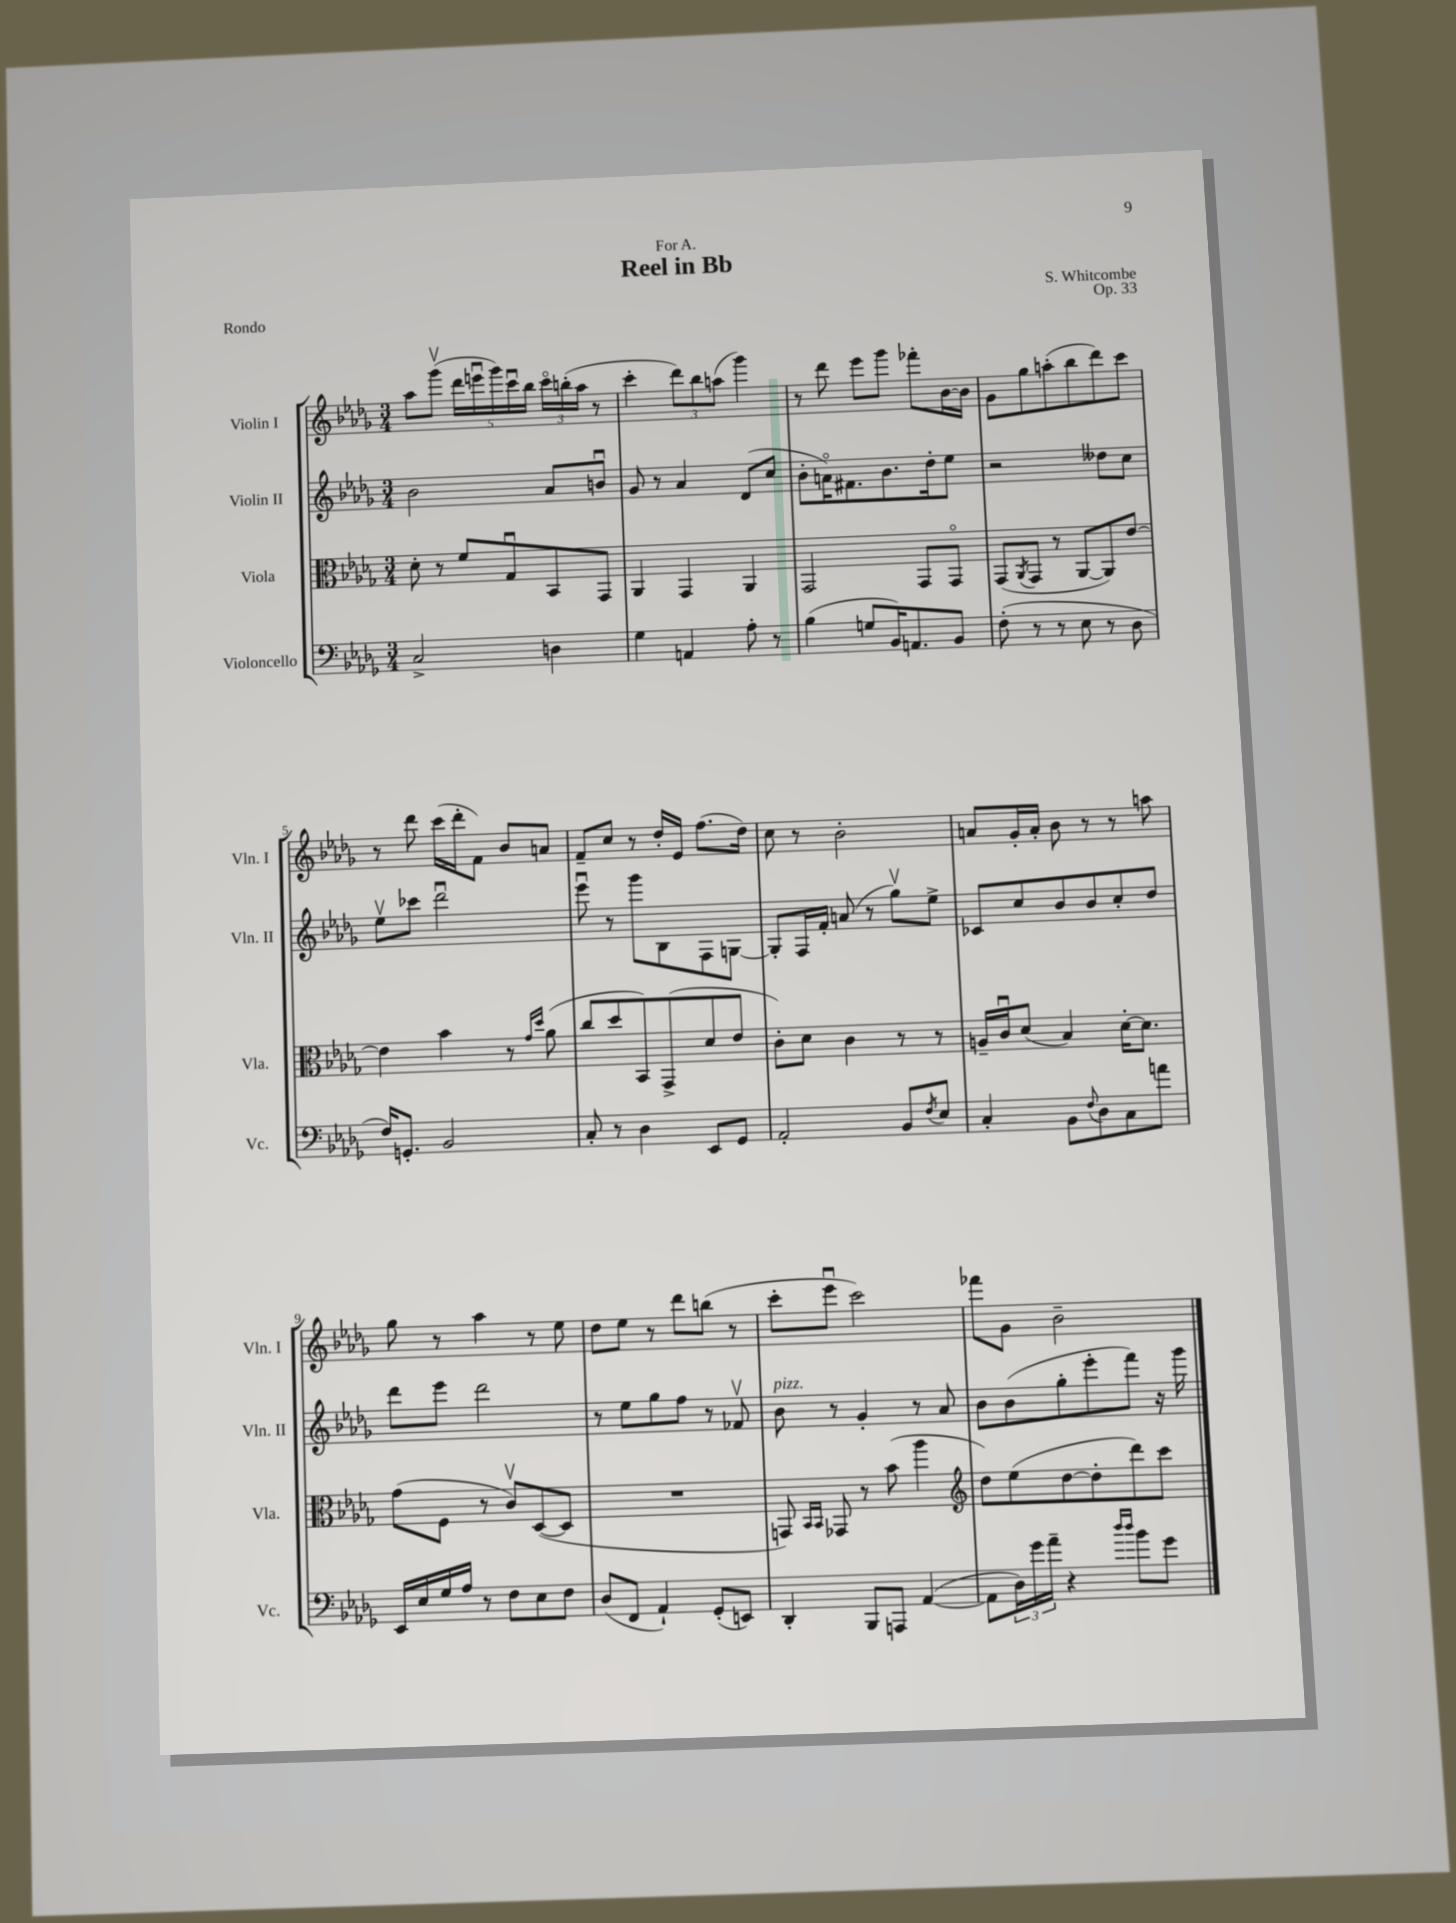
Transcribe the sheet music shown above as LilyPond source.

\header { title = "Reel in Bb" composer = "S. Whitcombe" dedication = "For A." opus = "Op. 33" piece = "Rondo" }
<<
\new StaffGroup <<
\new Staff = "s0" \with { instrumentName = "Violin I" shortInstrumentName = "Vln. I" } {
    \clef treble \key des \major \numericTimeSignature \time 3/4
    aes''8 ges'''8\upbow( \tuplet 5/4 { des'''16 e'''16\downbow ges'''16) c'''16\downbow bes''16 } \tuplet 3/2 { c'''16\flageolet b''16-.( aes''16 } r8 |
    c'''4-. \tuplet 3/2 { des'''8) bes''8 a''8( } ges'''4) |
    r8 des'''8 ees'''8 ges'''8 fes'''8-. bes'16~ bes'16 |
    ges'8 ges''8 a''8-.( bes''8 des'''8) c'''8 |
    r8 des'''8 c'''16( des'''16-. f'8) bes'8 a'8 |
    f'8-- c''8 r8 des''16-. ees'16 f''8.( des''16) |
    c''8 r8 bes'2-. |
    a'8 ges'16-. a'16-. bes'8 r8 r8 a''8 |
    ges''8 r8 aes''4 r8 ees''8 |
    des''8 ees''8 r8 des'''8 b''8( r8 |
    c'''8-. ees'''8\downbow c'''2) |
    fes'''8 ges'8 bes'2-- \bar "|." |
}
\new Staff = "s1" \with { instrumentName = "Violin II" shortInstrumentName = "Vln. II" } {
    \clef treble \key des \major \numericTimeSignature \time 3/4
    bes'2 aes'8 b'8\downbow |
    ges'8 r8 aes'4 des'8( c''8 |
    bes'8-. a'16\flageolet) fis'8. bes'8. des''16-. ees''8 |
    r2 deses''8 c''8 |
    ees''8\upbow ces'''8 des'''2\downbow |
    ees'''8\downbow r8 ges'''8 bes8 f8 g8~ |
    g8-. f16 f'16-. a'8( r8 ges''8\upbow) ees''8-> |
    ces'8 c''8 bes'8 bes'8 c''8-. des''8 |
    des'''8 ees'''8 des'''2 |
    r8 ees''8 ges''8 f''8 r8 fes'8\upbow |
    bes'8^\markup { \italic "pizz." } r8 ges'4-. r8 aes'8 |
    bes'8 bes'8( ges''8-. ees'''8-. f'''8) r16 ges'''16 \bar "|." |
}
\new Staff = "s2" \with { instrumentName = "Viola" shortInstrumentName = "Vla." } {
    \clef alto \key des \major \numericTimeSignature \time 3/4
    des'8-. r8 f'8 ges8\downbow bes,8 ges,8 |
    aes,4 ges,4 aes,4 |
    ges,2 ges,8 ges,8\flageolet |
    ges,8( \acciaccatura { aes,8 } ges,8 r8 aes,8~ aes,8) ees'8~ |
    ees'4 bes'4 r8 \grace { ges'16 des''16 } aes'8( |
    c''8 des''8 bes,8) ges,8->( des'8 ees'8 |
    c'8-.) des'8 c'4 r8 r8 |
    a16-- c'16\downbow des'8( bes4) des'16~-. des'8. |
    ges'8( f8 r8 c'8\upbow) des8~( des8 |
    R2. |
    g,8) \grace { bes,16 bes,16 } ges,8 r8 bes'8( aes''4 |
    \clef treble des''8) ees''8( des''8~ des''8-. des'''8) c'''8 \bar "|." |
}
\new Staff = "s3" \with { instrumentName = "Violoncello" shortInstrumentName = "Vc." } {
    \clef bass \key des \major \numericTimeSignature \time 3/4
    c2-> d4 |
    ges4 a,4 aes8-. r8 |
    bes4( g8 bes,16) a,8. bes,8 |
    f8-.( r8 r8 ees8 r8 des8 |
    f16) g,8.-. bes,2 |
    c8-. r8 des4 ees,8 ges,8 |
    aes,2-. bes,8 \acciaccatura { f8 } ees8 |
    c4-. bes,8 \appoggiatura { f8 } des8 c8 a'8 |
    ees,16 ees16 ges16 aes16 r8 f8 ees8 f8 |
    des8( f,8 aes,4-!) ges,8-.( e,8) |
    des,4-. bes,,8 a,,8 aes,4~( |
    aes,8 \tuplet 3/2 { des16) ges'16 aes'16-- } r4 \grace { des''16 des''16 } bes'8 ges'8 \bar "|." |
}
>>
>>
